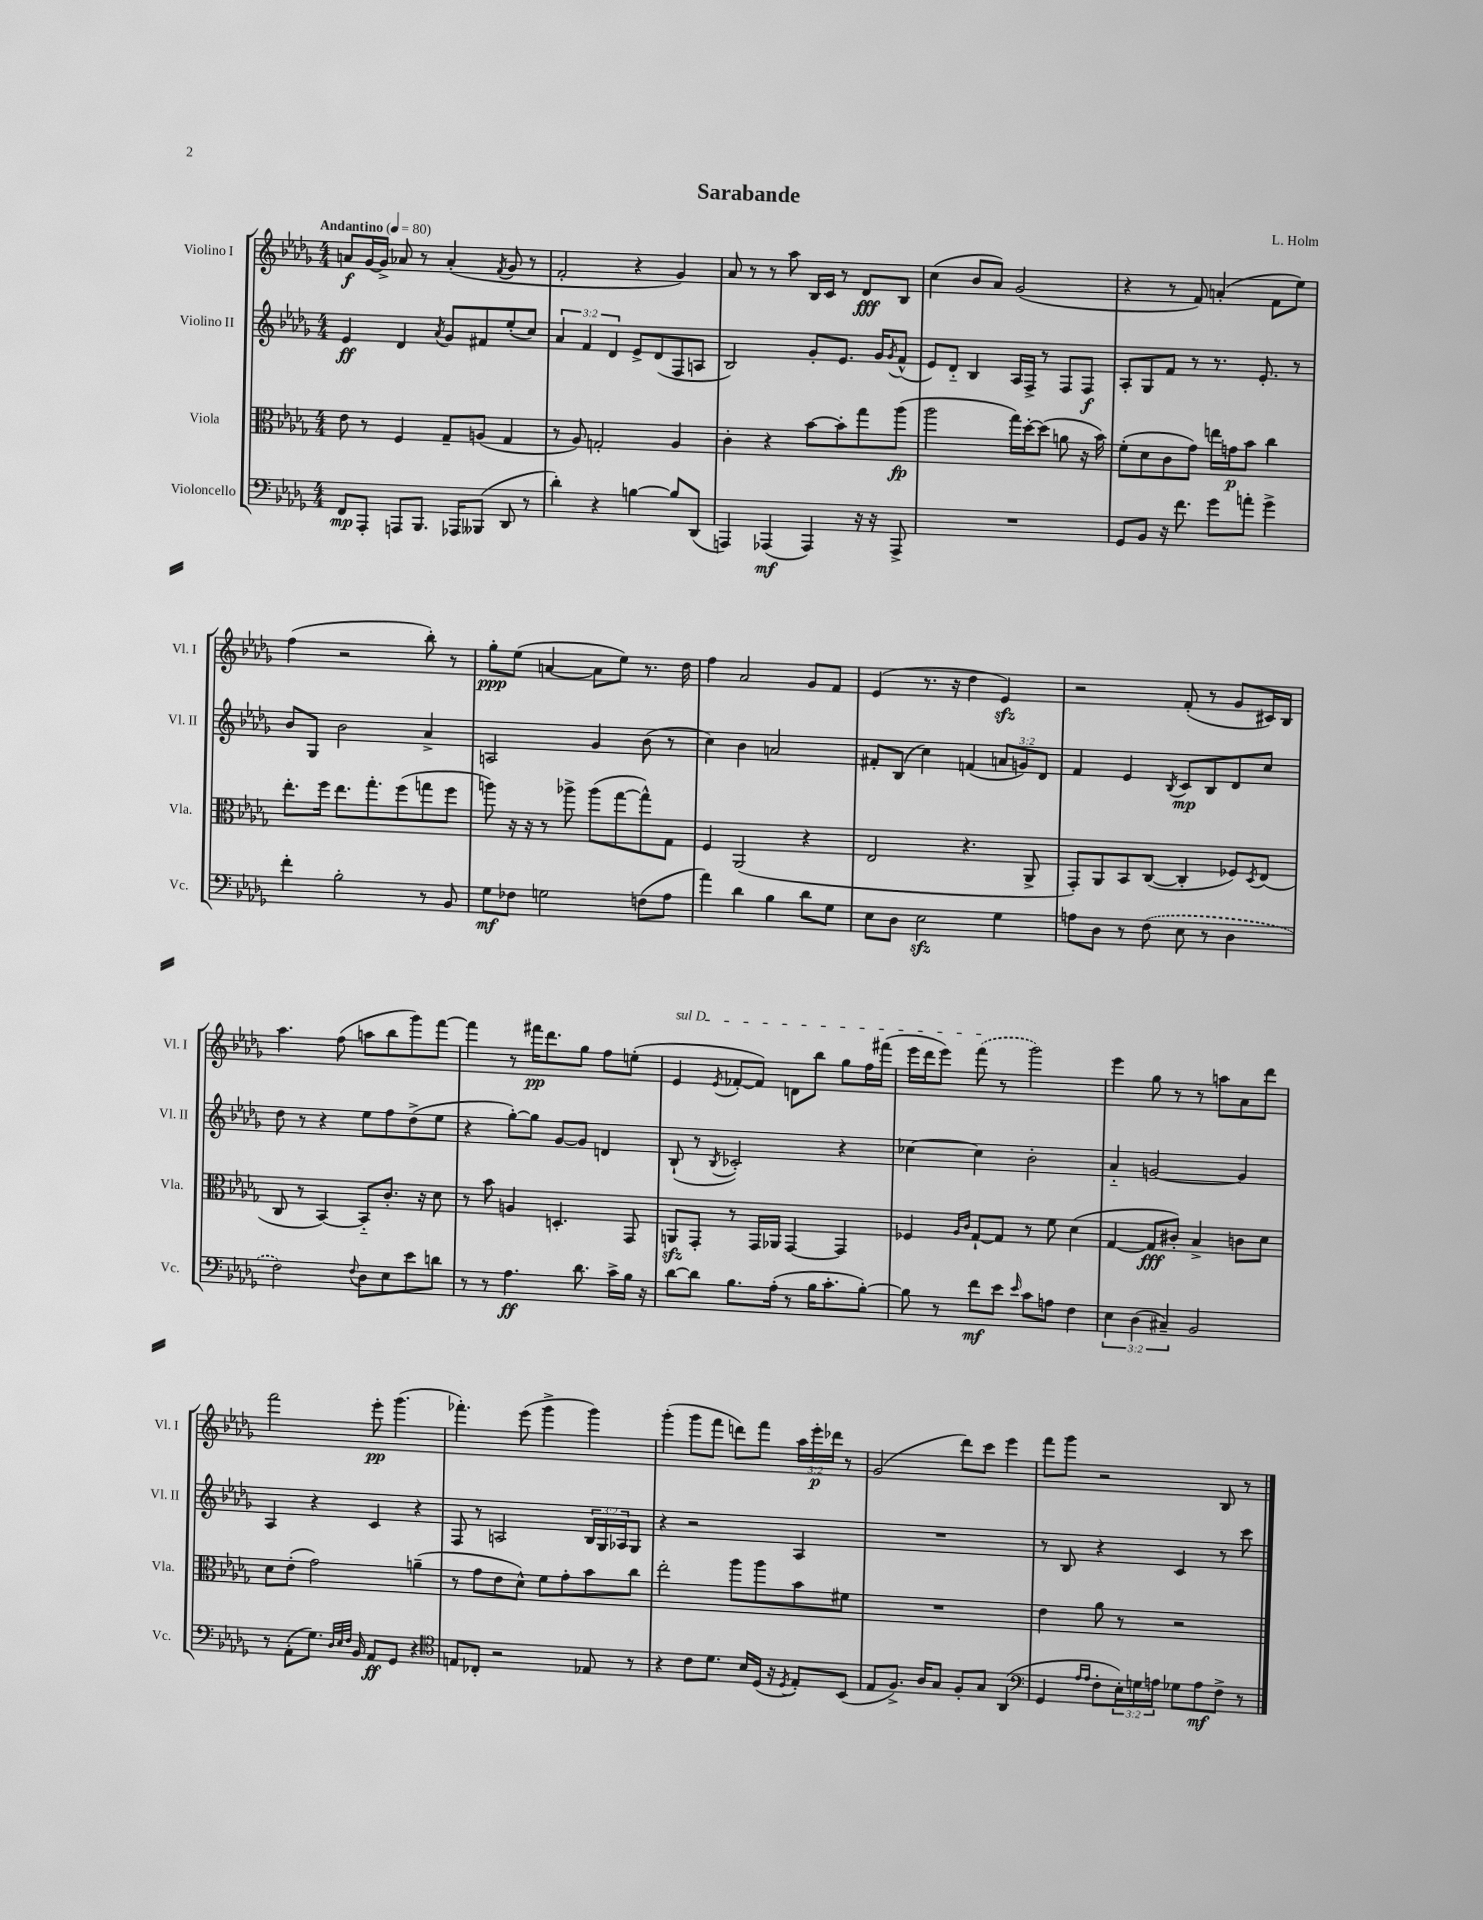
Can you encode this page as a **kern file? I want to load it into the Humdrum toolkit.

**kern	**kern	**kern	**kern
*staff4	*staff3	*staff2	*staff1
*clefF4	*clefC3	*clefG2	*clefG2
*k[b-e-a-d-g-]	*k[b-e-a-d-g-]	*k[b-e-a-d-g-]	*k[b-e-a-d-g-]
*M4/4	*M4/4	*M4/4	*M4/4
*MM80	*MM80	*MM80	*MM80
8FF/L	8e-\	4e-/	8a/L
8AAA-'/J	8r	.	[16g-/L
.	.	.	16g-^/]JJ
8AAA/L	4F/	4d-/	8a-/
8.BBB-/J	.	.	8r
.	.	8qa-/	.
.	8G-~/L	8g-/L	(4a-'/
16AAA-/LK	.	.	.
(8BBB--/J	(8A/J	8f#/	.
.	.	.	8qf/
8DD-/	4G-/	(8ee-'/	8g-/
8r	.	8cc/J)	8r
=	=	=	=
4d-'\)	8r	6a-/	2f'/
.	8A-/)	.	.
.	.	6f/	.
4r	2G'/	.	.
.	.	6d-/	.
[4B\	.	8e-^/L	4r
.	.	(8d-/	.
8B/]L	4A-/	8F/	4g-/)
(8DD-/J	.	8A/J	.
=	=	=	=
4AAA/)	4c'\	2B-/)	8a-/
.	.	.	8r
(4AAA-/	4r	.	8r
.	.	.	8aa-\
4AAA-/)	[8b-\L	8g-'/L	16B-/LL
.	.	.	16c/JJ
.	8b-'\]	8.e-/J	8r
16r	8gg-\	.	8d-/L
16r	.	16g-/LK	.
.	.	8qg-/	.
8AAA-^/	(8aa-\J	(8f^^/J	8B-/J
=	=	=	=
1r	2aa-\	8e-/L)	(4cc\
.	.	8d-'~/J	.
.	.	4B-/	8b-/L
.	.	.	8a-/J)
.	16gg-\LL)	16A-/LL	(2g-/
.	[16dd-'\J	16F^/JJ	.
.	(8dd-\]J	8r	.
.	8a\	8F/L	.
.	16r	8F/J	.
.	16b-\)	.	.
=	=	=	=
8GG-/L	(8f'\L	8A-'/L	4r
8BB-/J	8d-\	8G-/	.
16r	8c\	8f/J	8r
8.f\	.	.	.
.	8g-\J)	8r	8f/)
8g-\L	16ee\LL	8.r	(4a'/
.	16g\J	.	.
8a'\J	8b-\J	.	.
.	.	8.e-'/	.
4g-^\	4cc\	.	8f\L
.	.	8r	8ee-\J)
=	=	=	=
4f'\	8.ee-'\L	8b-/L	(4ff\
.	.	8G-/J	.
.	16ff\Jk	.	.
2B-'\	8.ee-\L	2b-\	2r
.	8.gg-'\	.	.
.	(8ff\	.	.
8r	8gg\	4a-^/	8bb-'\)
8BB-/	8ff\J	.	8r
=	=	=	=
8G-\L	8aa\)	2A/	8gg-'\L
8F-\J	16r	.	(8ee-\J
.	16r	.	.
2G\	8r	.	[4a/
.	8aa-^\	.	.
.	(8aa-\L	4g-/	8a\]L
.	[8gg-\	.	8ee-\J)
(8F\L	8gg-^^\])	(8b-\	8.r
8A-\J	8G-\J	8r	.
.	.	.	16dd-\
=	=	=	=
4a-\)	4F/	4cc\)	4ff\
4d-\	(2AA-/	4b-\	2a-/
4B-\	.	2a/	.
8d-\L	4r	.	8g-/L
8G-\J	.	.	8f/J
=	=	=	=
8E-\L	2E-/	8f#'/L	(4e-/
8D-\J	.	(8B-/J	.
2E-\	.	4cc\)	8.r
.	.	.	16r
.	4.r	(4f/	4dd-\
4G-\	.	12a/L	4e-/)
.	.	12g/)	.
.	8AA-^/	.	.
.	.	12d-/J	.
=	=	=	=
8A\L	8GG-'/L)	4f/	2r
8D-\J	8AA-/	.	.
8r	8BB-/	4e-/	.
(8F\	([8C/J	.	.
.	.	8qB-/	.
8E-\	4C'/]	8c/L	(8f'/
8r	.	8B-/	8r
4D-\	8F-/L)	8d-/	8g-/L
.	8qD-/	.	.
.	(8E-/J	8cc/J	16c#/L)
.	.	.	16B-/JJ
=	=	=	=
2F\)	8C/	8dd-\	4.aa-\
.	8r	8r	.
.	[4BB-/)	4r	.
.	.	.	(8ff\
8qqF/	.	.	.
8D-\L	8BB-'~/]L	8ee-\L	8aa\L
8E-\	8.c'/J	8ff\	8bb-\
8e-\	.	(8dd-^\	8ggg-\)
.	16r	.	.
8d\J	8d-\	8ee-\J	[8fff\J
=	=	=	=
8r	8r	4r	4fff\]
8r	8b-\	.	.
4.A-\	4A/	[8gg-'\L)	8r
.	.	8gg-\]J	16fff#\LK
.	.	.	8.ddd-\
.	4.D'/	[8g-/L	.
8.d-\	.	8g-/]J	8gg-\J
.	.	4d/	8ff\L
16c^\LL	.	.	.
16B-\JJ	8GG-/	.	(8ee'\J
16r	.	.	.
=	=	=	=
[8d-\L	8AA/L	(8B-`/	4e-/
8d-\]J	8GG-'/J	8r	.
.	.	8qB-/	8qe-/
8.B-\L	8r	2c-'/)	[8f-'/L
.	16GG-/LL	.	8f-/]J)
(16A-'\Jk	16AA-/JJ	.	.
8r	[4GG-/	.	8d\L
16B-\LK	.	.	8bb-\J
8.c'\	.	.	.
.	4GG-/]	4r	8gg-\L
[8B-'\J)	.	.	16ff\L
.	.	.	(16fff#\JJ
=	=	=	=
8B-\]	4F-/	[4cc-\	16eee-\LL
.	.	.	16ddd-\J
8r	.	.	8eee-\J)
.	16qqA-/LL	.	.
.	16qqc/JJ	.	.
8f\L	[8G-`/L	4cc-\]	(8fff\
8e-\J	8G-/]J	.	8r
16qqe-/	.	.	.
8c\L	8r	2b-'\	2ggg-\)
8A\J	8f\	.	.
4F\	(4d-\	.	.
=	=	=	=
6E-\	[4G-/	4a-'~/	4eee-\
(6D-\	.	.	.
.	8G-/]L	[2g/	8gg-\
6C#~/)	.	.	.
.	8c#'/J)	.	8r
2BB-/	4B-^/	.	8r
.	.	.	8aa\L
.	8c\L	4g/]	8a-\
.	8d-\J	.	8ddd-\J
=	=	=	=
8r	8d-\L	4A-/	2fff\
(8AA-'\L	(8e-'\J	.	.
8.G-\J)	2g-\)	4r	.
32qqD-/LLL	.	.	.
32qqE-/	.	.	.
32qqF/JJJ	.	.	.
16BB-/	.	.	.
8AA-/L	.	4c/	8eee-'\
8GG-/J	.	.	(4.ggg-\
4r	(4a~\	4r	.
=	=	=	=
*clefC4	*	*	*
8E/L	8r	8F/	4.fff-'\)
8C-'/J	8g-\L	8r	.
2r	8e-\	2A/	.
.	8d-^^\J)	.	(8eee-\
.	8f\L	.	4ggg-^\
.	8g-'\	.	.
8E-/	8b-\	24B-/LL	4ggg-\)
.	.	24G-/	.
.	.	24A-/J	.
8r	8cc\J	8G-/J	.
=	=	=	=
4r	2ee-'\	4r	(4ggg-'\
8c\L	.	2r	8ggg-\L
8.d-\J	.	.	8fff\J
.	8aa-\L	.	8ddd\L)
16B-/LL	.	.	.
(16D-/JJ	8aa-\	.	8fff\J
16r	.	.	.
8qD-/	.	.	.
8E-'/L)	8b-\	4A-/	24aa-\LL
.	.	.	24eee-'\
.	.	.	24ddd-\JJ
(8BB-/J	8f#\J	.	8r
=	=	=	=
8E-/L	1r	1r	(2g-/
8.F^/J)	.	.	.
16A-/LK	.	.	.
8G-/J	.	.	.
8F'/L	.	.	8ddd-\L)
8G-/J	.	.	8ccc\J
(4AA-/	.	.	4eee-\
=	=	=	=
*clefF4	*	*	*
4GG-/	4e-\	8r	8fff\L
.	.	8B-/	8ggg-\J
16qqA-/LL	.	.	.
16qqA-/JJ	.	.	.
8F'\L	8a-\	4r	2r
24E-'\L)	8r	.	.
24G\	.	.	.
24A\JJ	.	.	.
8G-\L	2r	4c/	.
8A\	.	.	.
8F^\J	.	8r	8B-/
8r	.	8ccc\	8r
==	==	==	==
*-	*-	*-	*-
